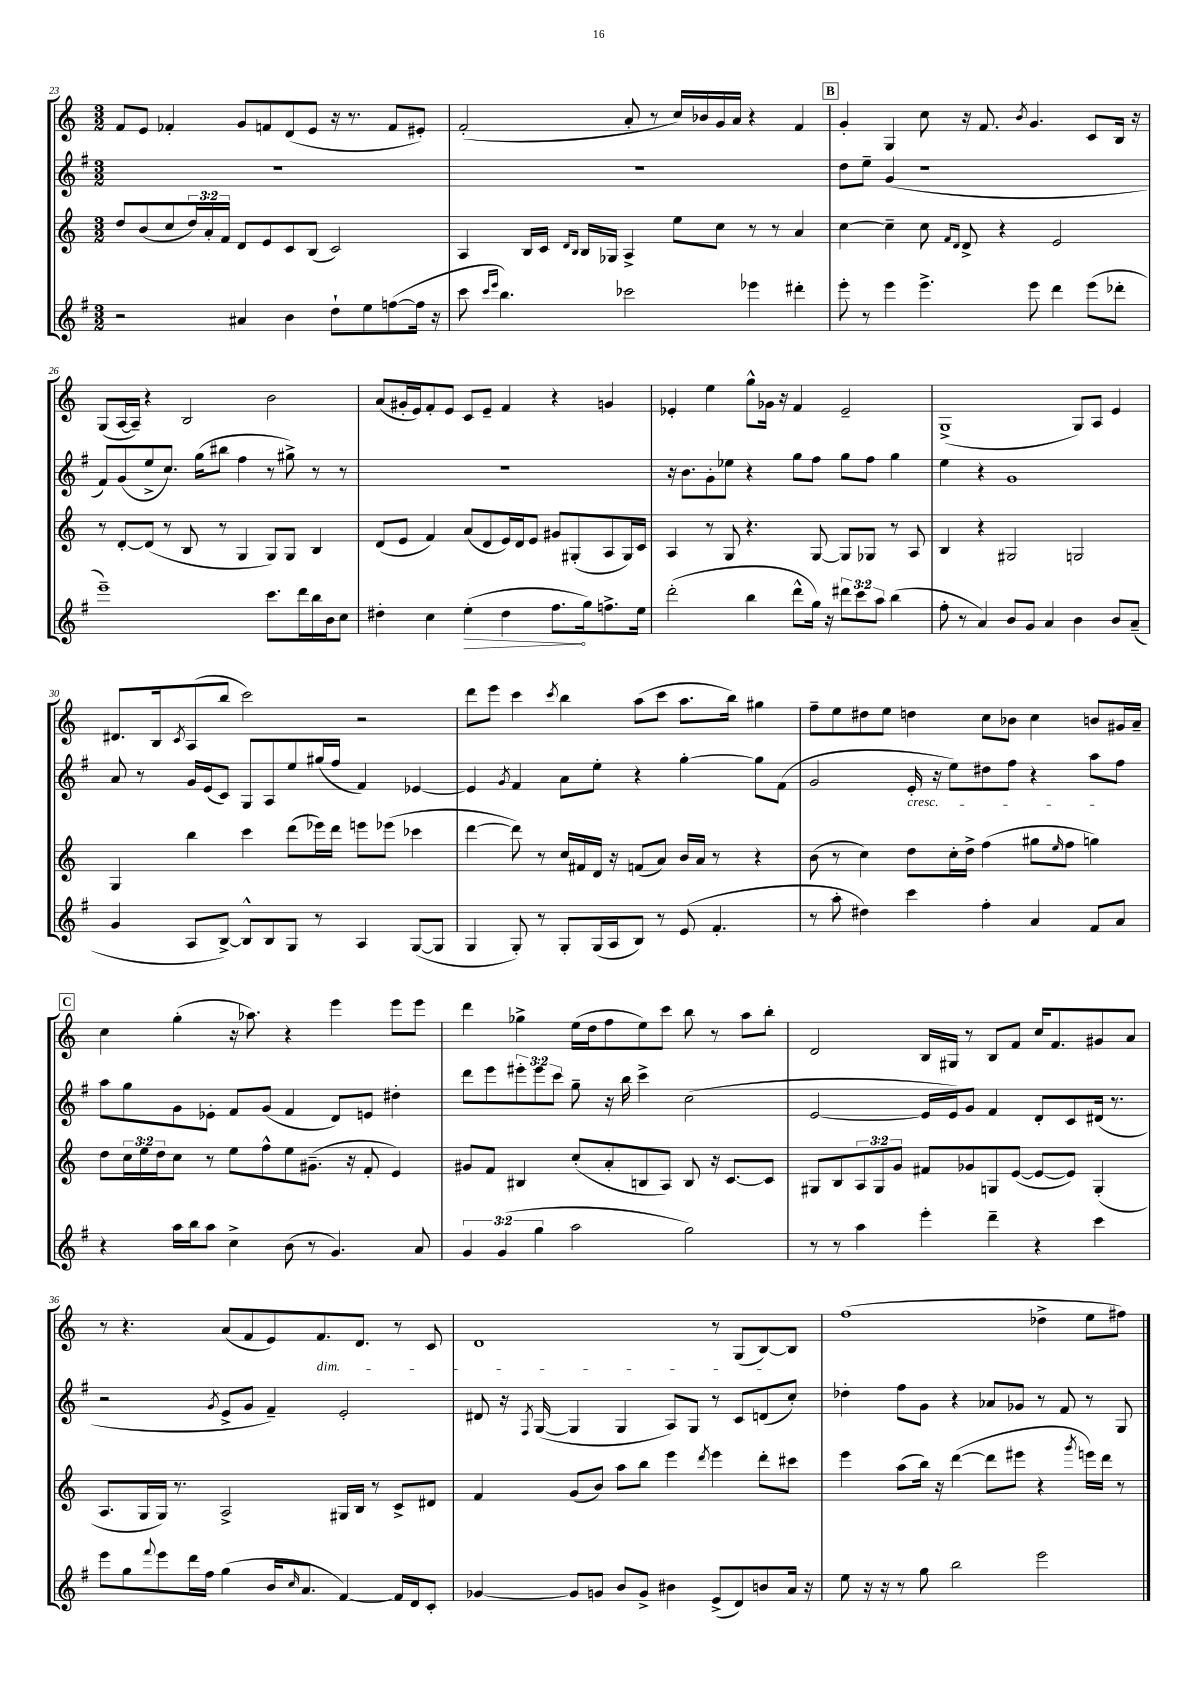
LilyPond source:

<<
\new StaffGroup <<
\new Staff = "s0" {
    \clef treble \key c \major \numericTimeSignature \time 3/2
    f'8 e'8 fes'4-. g'8 f'8 d'8( e'8 r16 r8. f'8 eis'8-.) |
    f'2-.( a'8-. r8 c''16) bes'16 g'16 a'16 r4 f'4 |
    \mark \markup { \box "B" } g'4-. g4 c''8 r16 f'8. \acciaccatura { b'8 } g'4. c'8 b16 r16 |
    g8( a16~ a16--) r4 b2 b'2 |
    a'8( gis'16-. e'16) f'8-. e'8 c'8 e'8-- f'4 r4 g'4 |
    ees'4-. e''4 g''8-^ ges'16 r16 f'4 ees'2-- |
    g1->( g8) a8 e'4 |
    dis'8. b16 \acciaccatura { c'8 } a8( b''8 c'''2) r2 |
    d'''8 e'''8 c'''4 \acciaccatura { c'''8 } b''4 a''8( c'''8 a''8. b''16) gis''4 |
    f''8-- e''8 dis''8 e''8 d''4 c''8 bes'8 c''4 b'8 gis'16 a'16-- |
    \mark \markup { \box "C" } c''4 g''4-.( r16 aes''8.) r4 e'''4 e'''8 e'''8 |
    d'''4 ges''4-> e''16( d''16 f''8 e''8) c'''8 b''8 r8 a''8 b''8-. |
    d'2 b16 gis16 r8 b8 f'8 c''16 f'8. gis'8 a'8 |
    r8 r4. a'8( f'8 e'8) f'8.\dim d'8. r8 c'8 |
    d'1 r8 g8( b8~\!) b8 |
    f''1( des''4-> e''8 fis''8) \bar "|." |
}
\new Staff = "s1" {
    \clef treble \key g \major \numericTimeSignature \time 3/2 \override Staff.TupletNumber.text = #tuplet-number::calc-fraction-text
    R1. |
    R1. |
    \mark \markup { \box "B" } d''8 e''8-- g'4( r1 |
    fis'8) g'8( e''8-> c''8.) g''16( bis''8 fis''4 r8 gis''8->) r8 r8 |
    R1. |
    r16 b'8. g'8-. ees''8 r4 g''8 fis''8 g''8 fis''8 g''4 |
    e''4 r4 g'1 |
    a'8 r8 g'16 e'16( c'8) g8 a8 e''8 gis''16( fis''16 fis'4) ees'4~ |
    ees'4 \acciaccatura { g'8 } fis'4 a'8 e''8-. r4 g''4~-. g''8 fis'8( |
    g'2 e'16-.\cresc r16 e''8) dis''8 fis''8 r4 a''8\! fis''8 |
    \mark \markup { \box "C" } a''8 g''8 g'8 ees'8-. fis'8 g'8( fis'4 d'8) e'8 dis''4-. |
    d'''8 e'''8 \tuplet 3/2 { eis'''8-. eis'''8 c'''8 } g''8-- r16 b''16 c'''4-> c''2( |
    e'2~ e'16 e'16) g'8 fis'4 d'8-. c'8 dis'16( r8. |
    r2 \acciaccatura { g'8 } e'8-> g'8 fis'4--) e'2-. |
    dis'8 r16 \acciaccatura { fis8 } g16~( g4 g4 a8) g8 r8 c'8 d'8( c''8-.) |
    des''4-. fis''8 g'8 r4 aes'8 ges'8 r8 fis'8 r8 g8 \bar "|." |
}
\new Staff = "s2" {
    \clef treble \key c \major \numericTimeSignature \time 3/2 \override Staff.TupletNumber.text = #tuplet-number::calc-fraction-text
    d''8 b'8( c''8 \tuplet 3/2 { d''16) a'16-. f'16 } d'8 e'8 c'8 b8( c'2) |
    a4 b16 c'16 \grace { d'16 b16 } b16 ges16 a4-> e''8 c''8 r8 r8 a'4 |
    \mark \markup { \box "B" } c''4~ c''4-- c''8 \grace { f'16 d'16 } d'8-> r4 e'2 |
    r8 d'8~-. d'8( r8 b8 r8 g4 g8) g8 b4 |
    d'8( e'8 f'4) a'8( d'8 e'16) d'16 e'8 gis'8 gis8-.( a8 gis16) c'16 |
    a4 r8 g8 r4. g8~ g8 ges8 r8 a8 |
    b4 r4 gis2 g2 |
    g4 b''4 c'''4 d'''8( ees'''16) d'''16 e'''8 ees'''8( ces'''4 |
    d'''4~ d'''8) r8 c''16 fis'16 d'16 r16 f'8( a'8) b'16 a'16 r8 r4 |
    b'8( r8 c''4) d''8 c''16-. d''16-> f''4( gis''8 \grace { e''16 } f''8 g''4) |
    \mark \markup { \box "C" } d''8 \tuplet 3/2 { c''16 e''16 d''16 } c''8 r8 e''8 f''8-^ e''8 gis'8.--( r16 f'8-. e'4) |
    gis'8 f'8 bis4 c''8-.( a'8-. b8 a8) b8 r16 c'8.~ c'8 |
    gis8 b8 \tuplet 3/2 { a8 gis8 g'8 } fis'8 ges'8 g8 e'8~( e'8~ e'8) g4-.( |
    a8. g16 g16) r8. a2-> gis16 b16 r8 c'8-> dis'8 |
    f'4 g'8( b'8) a''8 b''8 e'''4 \acciaccatura { d'''8 } e'''4 d'''8-. cis'''8 |
    e'''4 a''8( b''16) r16 d'''4~( d'''8 eis'''8 r4 \acciaccatura { g'''8 } e'''16) d'''16 r8 \bar "|." |
}
\new Staff = "s3" {
    \clef treble \key g \major \numericTimeSignature \time 3/2 \override Staff.TupletNumber.text = #tuplet-number::calc-fraction-text
    r2 ais'4 b'4 d''8-! e''8 f''8~( f''16 r16 |
    c'''8 \grace { c'''16 e'''16 } b''4.) ces'''2 ees'''4 dis'''4-. |
    \mark \markup { \box "B" } e'''8-. r8 e'''4 e'''4.-> e'''8 d'''4 e'''8( des'''8-. |
    e'''1--) c'''8. d'''16 b''16 b'16 c''8 |
    dis''4-. c''4 \once \override Hairpin.circled-tip = ##t e''4-.\>( dis''4 fis''8.\! g''16) f''8.-> e''16 |
    d'''2-.( b''4 d'''8-^ g''16) r16 \tuplet 3/2 { dis'''8 c'''8 a''8 } b''4( |
    fis''8-. r8 a'4) b'8 g'8 a'4 b'4 b'8 a'8--( |
    g'4 a8 b8~->) b8-^ b8 g8 r8 a4 g8~( g8 |
    g4 g8-.) r8 g8-. g16( a16 b8) r8 e'8( fis'4.-. |
    r8 a''8-. dis''4) c'''4 fis''4-. a'4 fis'8 a'8 |
    \mark \markup { \box "C" } r4 a''16 b''16 a''8 c''4-> b'8( r8 g'4.) a'8 |
    \tuplet 3/2 { g'4 g'4( g''4 } a''2 g''2) |
    r8 r8 a''4 e'''4-. d'''4-- r4 c'''4 |
    e'''8 g''8 \appoggiatura { fis'''8 } e'''8 d'''16 fis''16 g''4( b'16 \grace { c''16 } a'8. fis'4~) fis'16 d'16 c'8-. |
    ges'4~ ges'8 g'8 b'8 g'8-> bis'4 e'8->( d'8) b'8 a'16 r16 |
    e''8 r16 r16 r8 g''8 b''2 e'''2 \bar "|." |
}
>>
>>
\layout { \context { \Score currentBarNumber = #23 } }
